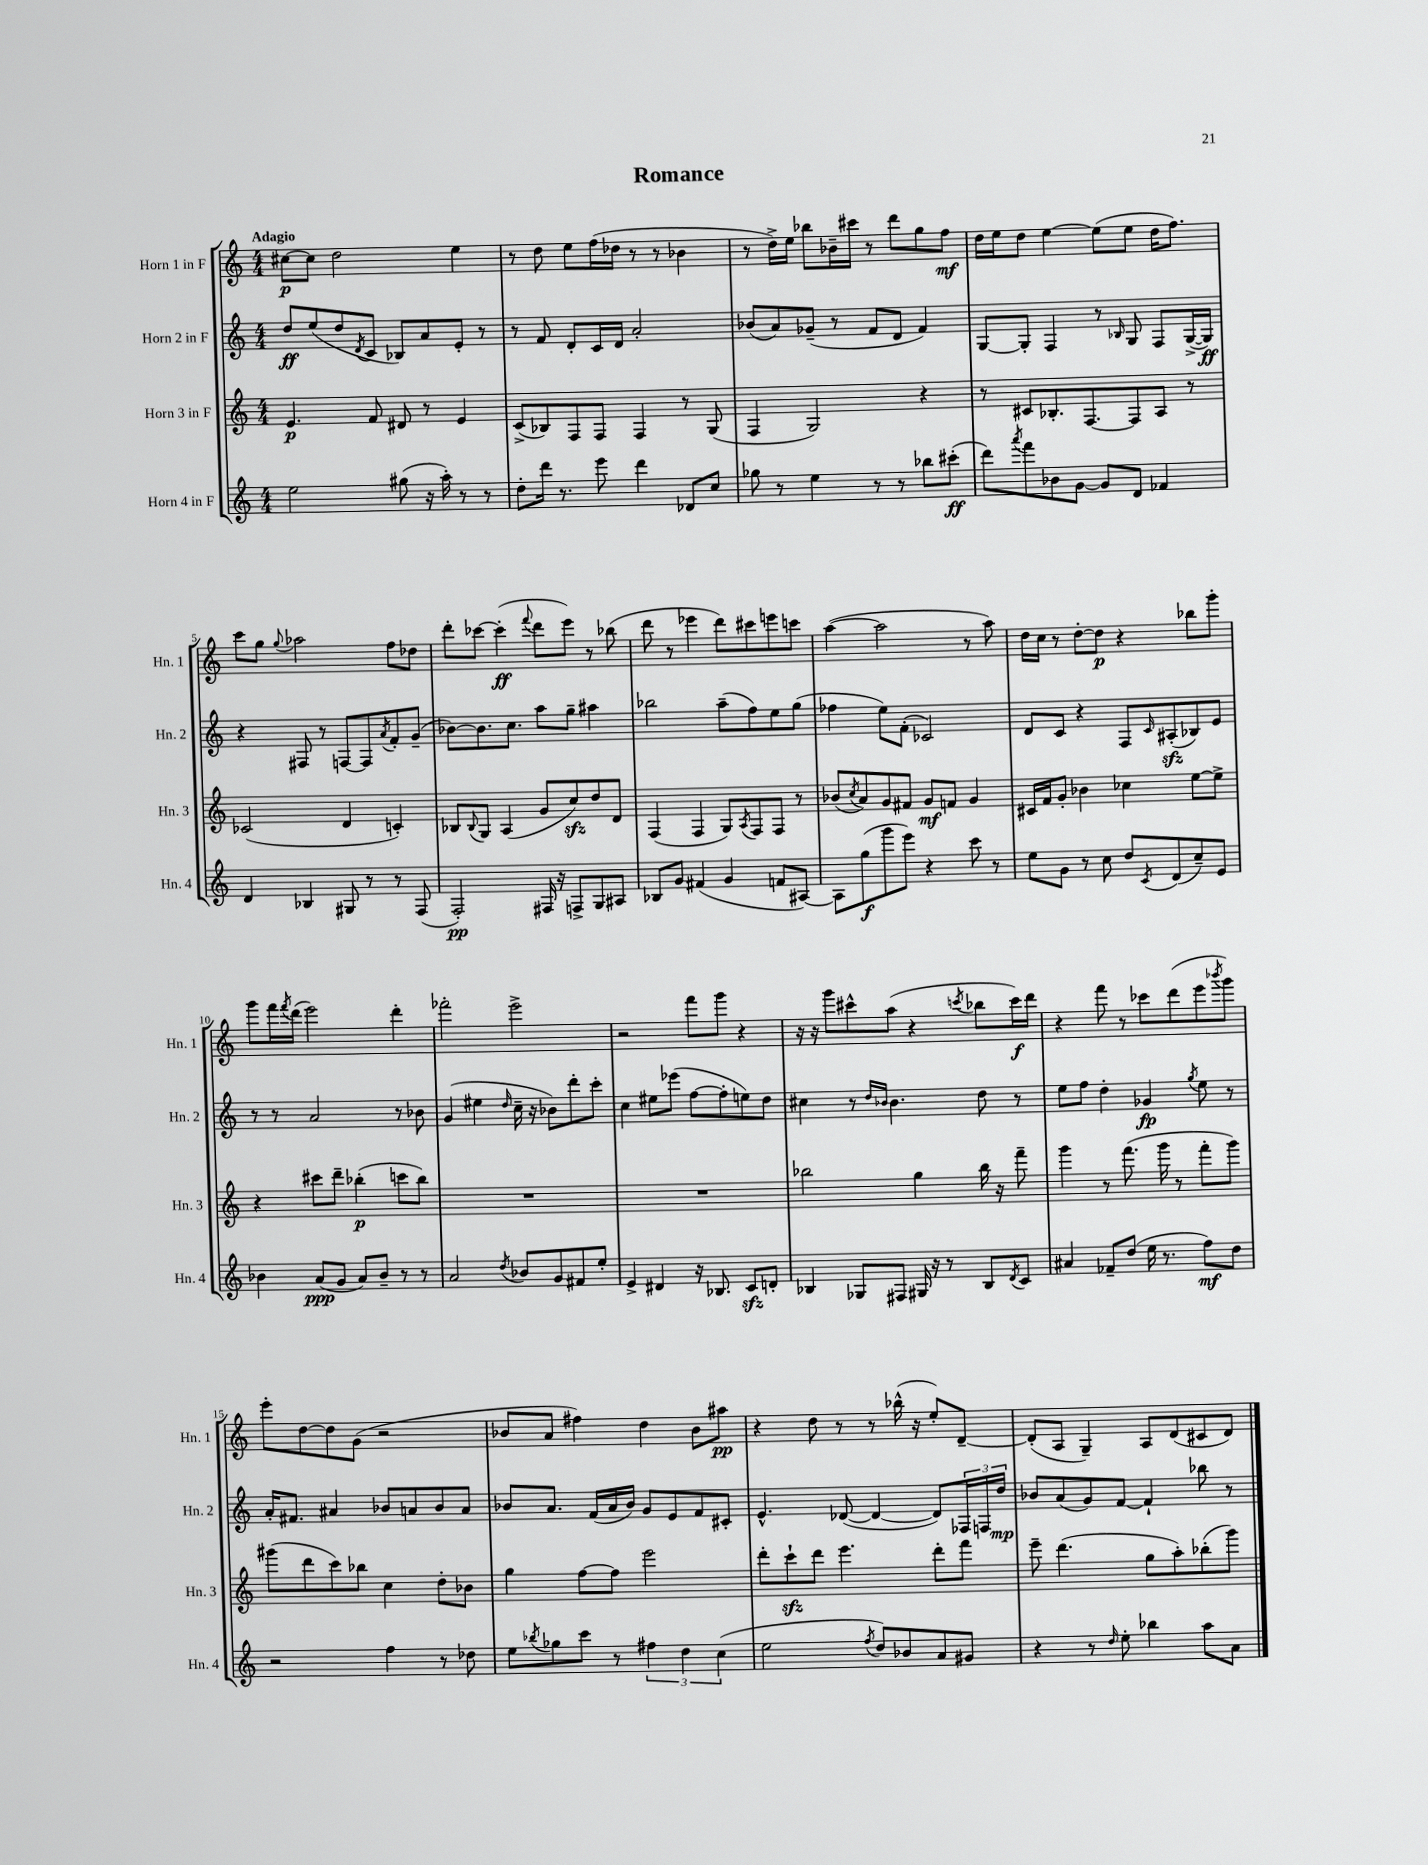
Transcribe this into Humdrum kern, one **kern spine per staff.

**kern	**dynam	**kern	**dynam	**kern	**dynam	**kern	**dynam
*part4	*part4	*part3	*part3	*part2	*part2	*part1	*part1
*staff4	*staff4	*staff3	*staff3	*staff2	*staff2	*staff1	*staff1
*I"Horn 4 in F	*	*I"Horn 3 in F	*	*I"Horn 2 in F	*	*I"Horn 1 in F	*
*I'Hn. 4	*	*I'Hn. 3	*	*I'Hn. 2	*	*I'Hn. 1	*
*clefG2	*	*clefG2	*	*clefG2	*	*clefG2	*
*k[]	*	*k[]	*	*k[]	*	*k[]	*
*M4/4	*	*M4/4	*	*M4/4	*	*M4/4	*
=1	=1	=1	=1	=1	=1	=1	=1
!	!	!	!	!	!	!LO:TX:a:B:t=Adagio	!
2ee\	.	4.e/	p	8dd/L	ff	[8cc#X\L	p
.	.	.	.	(8ee/	.	8cc#\J]	.
.	.	.	.	8dd/	.	2dd\	.
.	.	.	.	8qd/	.	.	.
.	.	8f/	.	8c/J	.	.	.
(8gg#X\	.	8d#X/	.	8B-X/L)	.	.	.
16r	.	8r	.	8a/	.	.	.
16aa'\)	.	.	.	.	.	.	.
8r	.	4e/	.	8e'/J	.	4ee\	.
8r	.	.	.	8r	.	.	.
=2	=2	=2	=2	=2	=2	=2	=2
8dd'\L	.	(8c^/L	.	8r	.	8r	.
16ddd\Jk	.	8B-X/)	.	8f/	.	8dd\	.
8.r	.	.	.	.	.	.	.
.	.	8F/	.	8d'/L	.	8ee\L	.
8eee\	.	8F/J	.	16c/L	.	(16ff\L	.
.	.	.	.	16d/JJ	.	16dd-X\JJ	.
4ddd\	.	4F/	.	2a'/	.	8r	.
.	.	.	.	.	.	8r	.
8d-X/L	.	8r	.	.	.	4b-X\	.
8cc/J	.	(8G/	.	.	.	.	.
=3	=3	=3	=3	=3	=3	=3	=3
8gg-X\	.	4F/	.	(8b-X/L	.	8r	.
8r	.	.	.	8a/)	.	16dd^\LL)	.
.	.	.	.	.	.	16ee\JJ	.
4ee\	.	2G/)	.	(8g-X~/J	.	8bb-X\L	.
.	.	.	.	8r	.	16b-X~\L	.
.	.	.	.	.	.	16ccc#X\JJ	.
8r	.	.	.	8f/L	.	8r	.
8r	.	.	.	8d/J	.	8ddd\L	.
8bb-X\L	.	4r	.	4f/)	.	8gg\	.
(8ccc#X'\J	ff	.	.	.	.	8ff\J	mf
=4	=4	=4	=4	=4	=4	=4	=4
8ddd\L)	.	8r	.	[8G/L	.	16dd\LL	.
.	.	.	.	.	.	16ee\J	.
8qaaa/	.	.	.	.	.	.	.
8fff\	.	8c#X/L	.	8G'/J]	.	8dd\J	.
8b-X\	.	8.B-X'/	.	4F/	.	[4ee\	.
[8g\J	.	.	.	.	.	.	.
.	.	[8.F/	.	.	.	.	.
8g/L]	.	.	.	8r	.	(8ee\L]	.
.	.	.	.	16qqB-X/	.	.	.
8d/J	.	8F/]	.	8G/	.	8ee\J	.
4f-X/	.	8A/J	.	8F/L	.	16dd\KL	.
.	.	.	.	.	.	8.ff\J)	.
.	.	8r	.	([16G^/L	.	.	.
.	.	.	.	16G/JJ])	ff	.	.
!!LO:LB:g=z
=5	=5	=5	=5	=5	=5	=5	=5
4d/	.	(2c-X/	.	4r	.	8ccc\L	.
.	.	.	.	.	.	8gg\J	.
.	.	.	.	.	.	8qqgg/	.
4B-X/	.	.	.	8F#X/	.	2aa-X\	.
.	.	.	.	8r	.	.	.
8G#X/	.	4d/	.	[8Fn/L	.	.	.
8r	.	.	.	8F/]	.	.	.
.	.	.	.	8qa/	.	.	.
8r	.	4cn'/)	.	8f'/	.	8ff\L	.
(8F/	.	.	.	(8g~/J	.	8dd-X\J	.
=6	=6	=6	=6	=6	=6	=6	=6
2F'/)	pp	8B-X/L	.	[8b-X\L)	.	8ddd'\L	.
.	.	8qqB-/	.	.	.	.	.
.	.	8G/J	.	8.b-\]	.	[8ccc-X\J	.
.	.	(4A/	.	.	.	(4ccc-'\]	ff
.	.	.	.	8.cc\J	.	.	.
.	.	.	.	.	.	8qqfff/	.
16F#X/	.	8g/L	.	8aa\L	.	8ddd\L	.
16r	.	.	.	.	.	.	.
8Fn^/L	.	8cczz/)	.	8gg~\J	.	8eee\J)	.
8G/	.	8dd/	.	4aa#X\	.	8r	.
8A#X/J	.	8d/J	.	.	.	(8bb-X\	.
=7	=7	=7	=7	=7	=7	=7	=7
8B-X/L	.	(4F/	.	2bb-X\	.	8ddd\	.
8g/J	.	.	.	.	.	8r	.
(4f#X/	.	4F/	.	.	.	4eee-X\	.
4g/	.	8G/L)	.	(8aa~\L	.	8ddd\L)	.
.	.	8qA/	.	.	.	.	.
.	.	8F/	.	8ff\)	.	8ccc#X\	.
8fn/L	.	8F/J	.	8ee\	.	8eeen\	.
[8A#X/J)	.	8r	.	(8gg\J	.	8cccn\J	.
=8	=8	=8	=8	=8	=8	=8	=8
8A#\L]	.	(8b-X/L	.	4ff-X\	.	([4aa\	.
.	.	8qcc/	.	.	.	.	.
(8gg\	f	8a/)	.	.	.	.	.
8ggg\	.	8g/	.	8ee\L)	.	2aa\]	.
8eee\J)	.	8f#X/J	.	(8f'\J	.	.	.
4r	.	8g/L	mf	2c-X/)	.	.	.
.	.	8fn/J	.	.	.	.	.
8ccc\	.	4g/	.	.	.	8r	.
8r	.	.	.	.	.	8aa\)	.
=9	=9	=9	=9	=9	=9	=9	=9
8ee\L	.	16c#X/LL	.	8d/L	.	16dd\LL	.
.	.	16f/J	.	.	.	16cc\JJ	.
8g\J	.	8g'/J	.	8c/J	.	8r	.
8r	.	4b-X\	.	4r	.	[8dd'\L	.
8cc\	.	.	.	.	.	8dd\J]	p
8dd/L	.	4cc-X\	.	8F/L	.	4r	.
8qc/	.	.	.	16qqc/	.	.	.
(8d/	.	.	.	(8A#Xzz'/	.	.	.
8cc~/)	.	[8ee\L	.	8B-X/)	.	8bb-X\L	.
8e/J	.	8ee^\J]	.	8e/J	.	8ggg'\J	.
!!LO:LB:g=z
=10	=10	=10	=10	=10	=10	=10	=10
4b-X\	.	4r	.	8r	.	8ggg\L	.
.	.	.	.	8r	.	16fff\L	.
.	.	.	.	.	.	8qfff/	.
.	.	.	.	.	.	(16ddd\JJ	.
(8a/L	ppp	8ccc#X\L	.	2a/	.	2eee\)	.
8g/J	.	8ddd~\J	.	.	.	.	.
8a/L)	.	(4bb-X'\	p	.	.	.	.
8b-~/J	.	.	.	.	.	.	.
8r	.	8cccn\L	.	8r	.	4ddd'\	.
8r	.	8bb-\J)	.	8b-X\	.	.	.
=11	=11	=11	=11	=11	=11	=11	=11
2a/	.	1r	.	(4g/	.	2fff-X'\	.
.	.	.	.	4ee#X\	.	.	.
8qdd/	.	.	.	16qqdd/	.	.	.
8b-X/L	.	.	.	16cc~\	.	2eee^\	.
.	.	.	.	16r	.	.	.
8g/	.	.	.	8b-X\L)	.	.	.
8f#X/	.	.	.	8ddd'\	.	.	.
8ee'/J	.	.	.	8ccc'\J	.	.	.
=12	=12	=12	=12	=12	=12	=12	=12
4e^/	.	1r	.	4cc\	.	2r	.
4d#X/	.	.	.	8ee#X\L	.	.	.
.	.	.	.	(8eee-X\J	.	.	.
16r	.	.	.	[8ff\L	.	8fff\L	.
8.B-X/	.	.	.	.	.	.	.
.	.	.	.	8ff'\]	.	8ggg\J	.
8czz/L	.	.	.	8een\)	.	4r	.
8dn'/J	.	.	.	8dd\J	.	.	.
=13	=13	=13	=13	=13	=13	=13	=13
4B-X/	.	2bb-X\	.	4cc#X\	.	16r	.
.	.	.	.	.	.	16r	.
.	.	.	.	.	.	8ggg\L	.
8G-X/L	.	.	.	8r	.	8ccc#X^^\	.
.	.	.	.	16qqdd/LL	.	.	.
.	.	.	.	16qqb-X/JJ	.	.	.
8F#X/J	.	.	.	4.b-\	.	(8aa\J	.
16G#X/	.	4gg\	.	.	.	4r	.
16r	.	.	.	.	.	.	.
8r	.	.	.	.	.	.	.
.	.	.	.	.	.	8qcccn/	.
8B-/L	.	16bb-\	.	8dd\	.	8bb-X\L	.
.	.	16r	.	.	.	.	.
8qd/	.	.	.	.	.	.	.
8c/J	.	8fff~\	.	8r	.	16ccc\L)	f
.	.	.	.	.	.	16ddd\JJ	.
=14	=14	=14	=14	=14	=14	=14	=14
4a#X/	.	4ggg\	.	8ee\L	.	4r	.
.	.	.	.	8ff\J	.	.	.
8f-X~/L	.	8r	.	4dd'\	.	8fff\	.
(8dd/J	.	(8.fff\	.	.	.	8r	.
16ee\	.	.	.	4g-X/	fp	8ccc-X\L	.
8.r	.	16ggg\	.	.	.	.	.
.	.	8r	.	.	.	(8ddd\	.
.	.	.	.	8qgg/	.	.	.
8ff\L)	mf	8fff'\L	.	8ee\	.	8eee\	.
.	.	.	.	.	.	8qbbb-X/	.
8dd\J	.	8ggg\J)	.	8r	.	8ggg\J)	.
!!LO:LB:g=z
=15	=15	=15	=15	=15	=15	=15	=15
2r	.	(8ggg#X\L	.	16a'/KL	.	8eee'\L	.
.	.	.	.	8.f#X/J	.	.	.
.	.	8ddd\	.	.	.	[8dd\	.
.	.	8ccc\)	.	4a#X/	.	8dd\]	.
.	.	8bb-X\J	.	.	.	(8g\J	.
4ff\	.	4cc\	.	8b-X/L	.	2r	.
.	.	.	.	8an/	.	.	.
8r	.	8dd'\L	.	8b-/	.	.	.
8dd-X\	.	8b-X\J	.	8a/J	.	.	.
=16	=16	=16	=16	=16	=16	=16	=16
8ee\L	.	4gg\	.	8b-X/L	.	8b-X/L	.
8qbb-X/	.	.	.	.	.	.	.
8gg-X\	.	.	.	8.a/J	.	8a/J	.
8ccc\J	.	[8ff\L	.	.	.	4ff#X\)	.
.	.	.	.	(16f/LL	.	.	.
8r	.	8ff\J]	.	16a/	.	.	.
.	.	.	.	16b-/JJ)	.	.	.
6ff#X\	.	2eee\	.	8g/L	.	4dd\	.
.	.	.	.	8e/	.	.	.
6dd\	.	.	.	.	.	.	.
.	.	.	.	8f/	.	8b-\L	.
(6cc\	.	.	.	.	.	.	.
.	.	.	.	8c#X'/J	.	8aa#X\J	pp
=17	=17	=17	=17	=17	=17	=17	=17
2ee\	.	8ddd'\L	.	4.e^^/	.	4r	.
.	.	8ccczz`\	.	.	.	.	.
.	.	8ddd\J	.	.	.	8dd\	.
.	.	4.eee\	.	([8d-X/	.	8r	.
8qff/	.	.	.	.	.	.	.
8dd/L)	.	.	.	4d-/_	.	8r	.
8b-X/	.	.	.	.	.	(16bb-X^^\	.
.	.	.	.	.	.	16r	.
8a/	.	8ddd'\L	.	8d-/L])	.	8ee'/L)	.
8g#X/J	.	8fff\J	.	24F-X/L	.	[8d~/J	.
.	.	.	.	24Fn/	.	.	.
.	.	.	.	24dd/JJ	mp	.	.
=18	=18	=18	=18	=18	=18	=18	=18
4r	.	8eee~\	.	8b-X/L	.	(8d'/L]	.
.	.	(4.ddd\	.	(8a/	.	8A/J	.
8r	.	.	.	8g/)	.	4G~/)	.
16qqdd/	.	.	.	.	.	.	.
8ee'\	.	.	.	[8f/J	.	.	.
4bb-X\	.	8gg\L	.	4f`/]	.	8A/L	.
.	.	8aa'\)	.	.	.	(8d/	.
8aa\L	.	(8bb-X'\	.	8bb-X\	.	8c#X/	.
8a\J	.	8ggg\J)	.	8r	.	8d/J)	.
==	==	==	==	==	==	==	==
*-	*-	*-	*-	*-	*-	*-	*-
